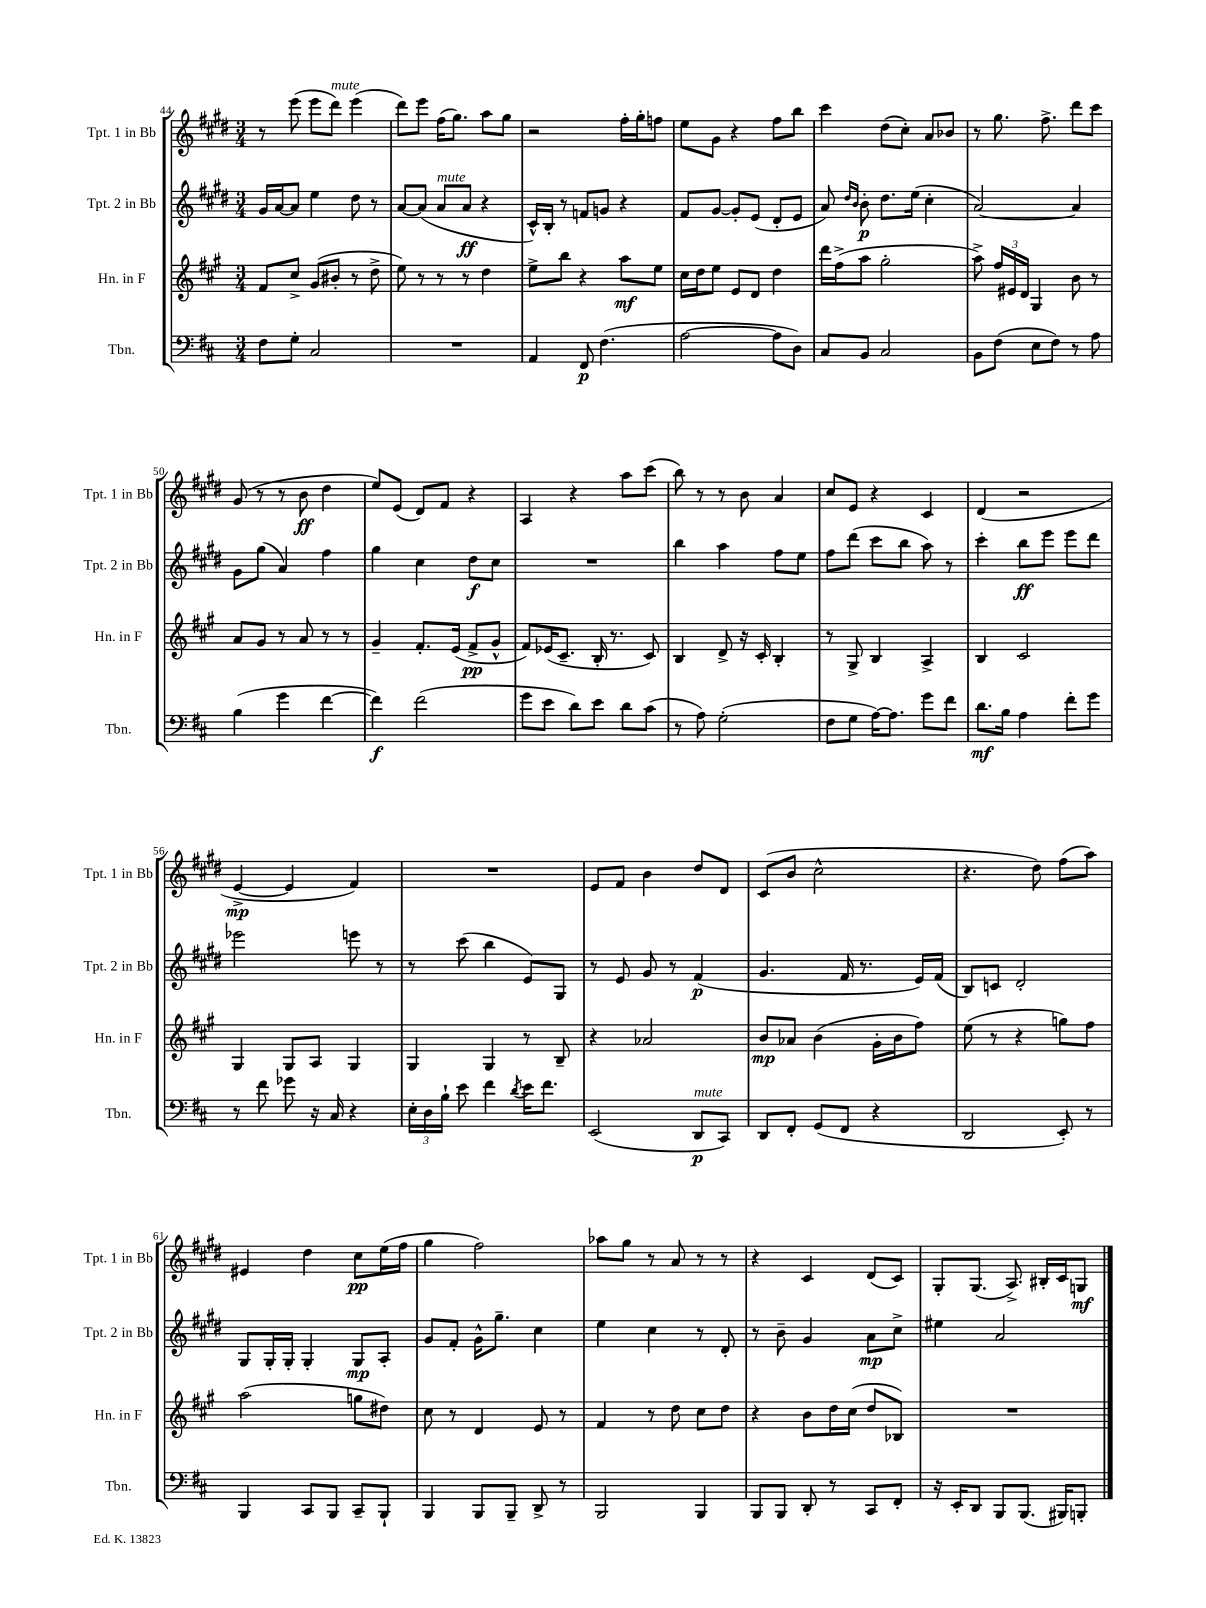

**kern	**dynam	**kern	**dynam	**kern	**dynam	**kern	**dynam
*part4	*part4	*part3	*part3	*part2	*part2	*part1	*part1
*staff4	*staff4	*staff3	*staff3	*staff2	*staff2	*staff1	*staff1
*I"Tbn.	*	*I"Hn. in F	*	*I"Tpt. 2 in Bb	*	*I"Tpt. 1 in Bb	*
*I'Tbn.	*	*I'Hn. in F	*	*I'Tpt. 2 in Bb	*	*I'Tpt. 1 in Bb	*
*clefF4	*	*clefG2	*	*clefG2	*	*clefG2	*
*k[f#c#]	*	*k[f#c#g#]	*	*k[f#c#g#d#]	*	*k[f#c#g#d#]	*
*M3/4	*	*M3/4	*	*M3/4	*	*M3/4	*
=44	=44	=44	=44	=44	=44	=44	=44
8F#\L	.	8f#/L	.	16g#/LL	.	8r	.
.	.	.	.	[16a/J	.	.	.
8G'\J	.	8cc#^/J	.	8a/J]	.	(8eee\	.
2C#/	.	(8g#/L	.	4ee\	.	8eee\L	.
!	!	!	!	!	!	!LO:TX:a:i:t=mute	!
.	.	8b#X'/J	.	.	.	8ddd#\J)	.
.	.	8r	.	8dd#\	.	(4eee\	.
.	.	8dd^\	.	8r	.	.	.
=45	=45	=45	=45	=45	=45	=45	=45
2.r	.	8ee\)	.	[8a/L	.	8ddd#\L)	.
.	.	8r	.	(8a/J]	.	8eee\J	.
!	!	!	!	!LO:TX:a:i:t=mute	!	!	!
.	.	8r	.	8a/L	.	(16ff#\KL	.
.	.	.	.	.	.	8.gg#\J)	.
.	.	8r	.	8a/J	ff	.	.
.	.	4dd\	.	4r	.	8aa\L	.
.	.	.	.	.	.	8gg#\J	.
=46	=46	=46	=46	=46	=46	=46	=46
4AA/	.	8ee^\L	.	16c#^^/LL)	.	2r	.
.	.	.	.	16B'/JJ	.	.	.
.	.	8bb\J	.	8r	.	.	.
8FF#/	p	4r	.	8fn/L	.	.	.
(4.F#\	.	.	.	8gn/J	.	.	.
.	.	8aa\L	mf	4r	.	16ff#'\LL	.
.	.	.	.	.	.	16gg#'\J	.
.	.	8ee\J	.	.	.	8ffn\J	.
=47	=47	=47	=47	=47	=47	=47	=47
[2A\	.	16cc#\LL	.	8f#/L	.	8ee\L	.
.	.	16dd\J	.	.	.	.	.
.	.	8ee\J	.	[8g#/J	.	8g#\J	.
.	.	8e/L	.	8g#'/L]	.	4r	.
.	.	8d/J	.	(8e/J	.	.	.
8A\L]	.	4dd\	.	8d#'/L	.	8ff#\L	.
8D\J)	.	.	.	8e/J	.	8bb\J	.
=48	=48	=48	=48	=48	=48	=48	=48
8C#/L	.	16ddd\LL	.	8a/)	.	4ccc#\	.
.	.	(16ff#^\J	.	.	.	.	.
.	.	.	.	16qqdd#/LL	.	.	.
.	.	.	.	16qqb/JJ	.	.	.
8BB/J	.	8aa\J	.	8b'\	p	.	.
2C#/	.	2gg#'\	.	8.dd#\L	.	(8dd#\L	.
.	.	.	.	.	.	8cc#'\J)	.
.	.	.	.	(16ee\Jk	.	.	.
.	.	.	.	4cc#'\	.	8a/L	.
.	.	.	.	.	.	8b-X/J	.
=49	=49	=49	=49	=49	=49	=49	=49
8BB\L	.	8aa^\)	.	[2a/)	.	8r	.
(8F#\J	.	24ff#/LL	.	.	.	8.gg#\	.
.	.	24e#X/	.	.	.	.	.
.	.	24d/JJ	.	.	.	.	.
8E\L	.	4G#/	.	.	.	.	.
.	.	.	.	.	.	8.ff#^\	.
8F#\J)	.	.	.	.	.	.	.
8r	.	8b\	.	4a/]	.	8ddd#\L	.
8A\	.	8r	.	.	.	8ccc#\J	.
!!LO:LB:g=z
=50	=50	=50	=50	=50	=50	=50	=50
(4B\	.	8a/L	.	8g#\L	.	(8g#/	.
.	.	8g#/J	.	(8gg#\J	.	8r	.
4g\	.	8r	.	4a/)	.	8r	.
.	.	8a/	.	.	.	8b\	ff
[4f#\	.	8r	.	4ff#\	.	4dd#\	.
.	.	8r	.	.	.	.	.
=51	=51	=51	=51	=51	=51	=51	=51
4f#\])	f	4g#~/	.	4gg#\	.	8ee/L)	.
.	.	.	.	.	.	(8e/J	.
(2f#\	.	8.f#'/L	.	4cc#\	.	8d#/L)	.
.	.	.	.	.	.	8f#/J	.
.	.	(16e/Jk	.	.	.	.	.
.	.	8f#^/L	pp	8dd#\L	f	4r	.
.	.	8g#^^/J	.	8cc#\J	.	.	.
=52	=52	=52	=52	=52	=52	=52	=52
8g\L	.	8f#/L)	.	2.r	.	4A/	.
8e\J	.	(16e-X/K	.	.	.	.	.
.	.	8.c#~/J	.	.	.	.	.
8d\L)	.	.	.	.	.	4r	.
8e\J	.	16B'/	.	.	.	.	.
.	.	8.r	.	.	.	.	.
8d\L	.	.	.	.	.	8aa\L	.
(8c#\J	.	8c#/)	.	.	.	(8ccc#\J	.
=53	=53	=53	=53	=53	=53	=53	=53
8r	.	4B/	.	4bb\	.	8bb\)	.
8A\)	.	.	.	.	.	8r	.
(2G'\	.	8d^/	.	4aa\	.	8r	.
.	.	16r	.	.	.	8b\	.
.	.	16c#'/	.	.	.	.	.
.	.	4B'/	.	8ff#\L	.	4a/	.
.	.	.	.	8ee\J	.	.	.
=54	=54	=54	=54	=54	=54	=54	=54
8F#\L	.	8r	.	8ff#\L	.	8cc#/L	.
8G\J	.	8G#^/	.	(8ddd#\J	.	8e/J	.
[16A\KL)	.	4B/	.	8ccc#\L	.	4r	.
8.A\J]	.	.	.	.	.	.	.
.	.	.	.	8bb\J	.	.	.
8g\L	.	4A^/	.	8aa\)	.	4c#/	.
8f#\J	.	.	.	8r	.	.	.
=55	=55	=55	=55	=55	=55	=55	=55
8.d\L	mf	4B/	.	4ccc#'\	.	(4d#/	.
16B\Jk	.	.	.	.	.	.	.
4A\	.	2c#/	.	8bb\L	ff	2r	.
.	.	.	.	8eee\J	.	.	.
8f#'\L	.	.	.	8eee\L	.	.	.
8g\J	.	.	.	8ddd#\J	.	.	.
!!LO:LB:g=z
=56	=56	=56	=56	=56	=56	=56	=56
8r	.	4G#/	.	2eee-X\	.	[4e^/	mp
8f#\	.	.	.	.	.	.	.
8g-X\	.	8G#/L	.	.	.	4e/]	.
16r	.	8A/J	.	.	.	.	.
16C#/	.	.	.	.	.	.	.
4r	.	4G#/	.	8eeen\	.	4f#/)	.
.	.	.	.	8r	.	.	.
=57	=57	=57	=57	=57	=57	=57	=57
24E'\LL	.	4G#/	.	8r	.	2.r	.
24D\	.	.	.	.	.	.	.
24B`\JJ	.	.	.	.	.	.	.
8e\	.	.	.	(8ccc#\	.	.	.
4f#\	.	4G#/	.	4bb\	.	.	.
8qd/	.	.	.	.	.	.	.
16e\KL	.	8r	.	8e/L)	.	.	.
8.f#\J	.	.	.	.	.	.	.
.	.	8B~/	.	8G#/J	.	.	.
=58	=58	=58	=58	=58	=58	=58	=58
(2EE/	.	4r	.	8r	.	8e/L	.
.	.	.	.	8e/	.	8f#/J	.
.	.	2a-X/	.	8g#/	.	4b\	.
.	.	.	.	8r	.	.	.
!LO:TX:a:i:t=mute	!	!	!	!	!	!	!
8DD/L	p	.	.	(4f#/	p	8dd#/L	.
8CC#/J)	.	.	.	.	.	8d#/J	.
=59	=59	=59	=59	=59	=59	=59	=59
8DD/L	.	8b/L	mp	4.g#/	.	(8c#/L	.
8FF#'/J	.	8a-X/J	.	.	.	8b/J	.
(8GG/L	.	(4b\	.	.	.	2cc#^^\	.
8FF#/J	.	.	.	16f#/	.	.	.
.	.	.	.	8.r	.	.	.
4r	.	16g#'\LL	.	.	.	.	.
.	.	16b\J	.	.	.	.	.
.	.	8ff#\J)	.	16e/LL)	.	.	.
.	.	.	.	(16f#/JJ	.	.	.
=60	=60	=60	=60	=60	=60	=60	=60
2DD/	.	(8ee\	.	8B/L)	.	4.r	.
.	.	8r	.	8cn/J	.	.	.
.	.	4r	.	2d#'/	.	.	.
.	.	.	.	.	.	8dd#\)	.
8EE'/)	.	8ggn\L)	.	.	.	(8ff#\L	.
8r	.	8ff#\J	.	.	.	8aa\J)	.
!!LO:LB:g=z
=61	=61	=61	=61	=61	=61	=61	=61
4BBB/	.	(2aa\	.	8G#/L	.	4e#X/	.
.	.	.	.	16G#'/L	.	.	.
.	.	.	.	16G#'/JJ	.	.	.
8CC#/L	.	.	.	4G#'/	.	4dd#\	.
8BBB/J	.	.	.	.	.	.	.
8CC#~/L	.	8ggn\L	.	8G#/L	mp	8cc#\L	pp
8BBB`/J	.	8dd#X\J)	.	8A'/J	.	(16ee\L	.
.	.	.	.	.	.	16ff#\JJ	.
=62	=62	=62	=62	=62	=62	=62	=62
4BBB/	.	8cc#\	.	8g#/L	.	4gg#\	.
.	.	8r	.	8f#'/J	.	.	.
8BBB/L	.	4d/	.	16g#^^\KL	.	2ff#\)	.
.	.	.	.	8.gg#~\J	.	.	.
8BBB~/J	.	.	.	.	.	.	.
8DD^/	.	8e/	.	4cc#\	.	.	.
8r	.	8r	.	.	.	.	.
=63	=63	=63	=63	=63	=63	=63	=63
2BBB/	.	4f#/	.	4ee\	.	8aa-X\L	.
.	.	.	.	.	.	8gg#\J	.
.	.	8r	.	4cc#\	.	8r	.
.	.	8dd\	.	.	.	8a/	.
4BBB/	.	8cc#\L	.	8r	.	8r	.
.	.	8dd\J	.	8d#'/	.	8r	.
=64	=64	=64	=64	=64	=64	=64	=64
8BBB/L	.	4r	.	8r	.	4r	.
8BBB/J	.	.	.	8b~\	.	.	.
8DD'/	.	8b\L	.	4g#/	.	4c#/	.
8r	.	16dd\L	.	.	.	.	.
.	.	(16cc#\JJ	.	.	.	.	.
8CC#/L	.	8dd/L	.	8a\L	mp	(8d#/L	.
8FF#'/J	.	8B-X/J)	.	8cc#^\J	.	8c#/J)	.
=65	=65	=65	=65	=65	=65	=65	=65
16r	.	2.r	.	4ee#X\	.	8G#'/L	.
16EE'/KL	.	.	.	.	.	.	.
8DD/J	.	.	.	.	.	(8.G#/J	.
8BBB/L	.	.	.	2a/	.	.	.
.	.	.	.	.	.	8.A^/)	.
(8.BBB/J	.	.	.	.	.	.	.
.	.	.	.	.	.	16B#X'/LL	.
16BBB#X/KL)	.	.	.	.	.	16c#/J	.
8BBBn'/J	.	.	.	.	.	8Gn/J	mf
==	==	==	==	==	==	==	==
*-	*-	*-	*-	*-	*-	*-	*-
